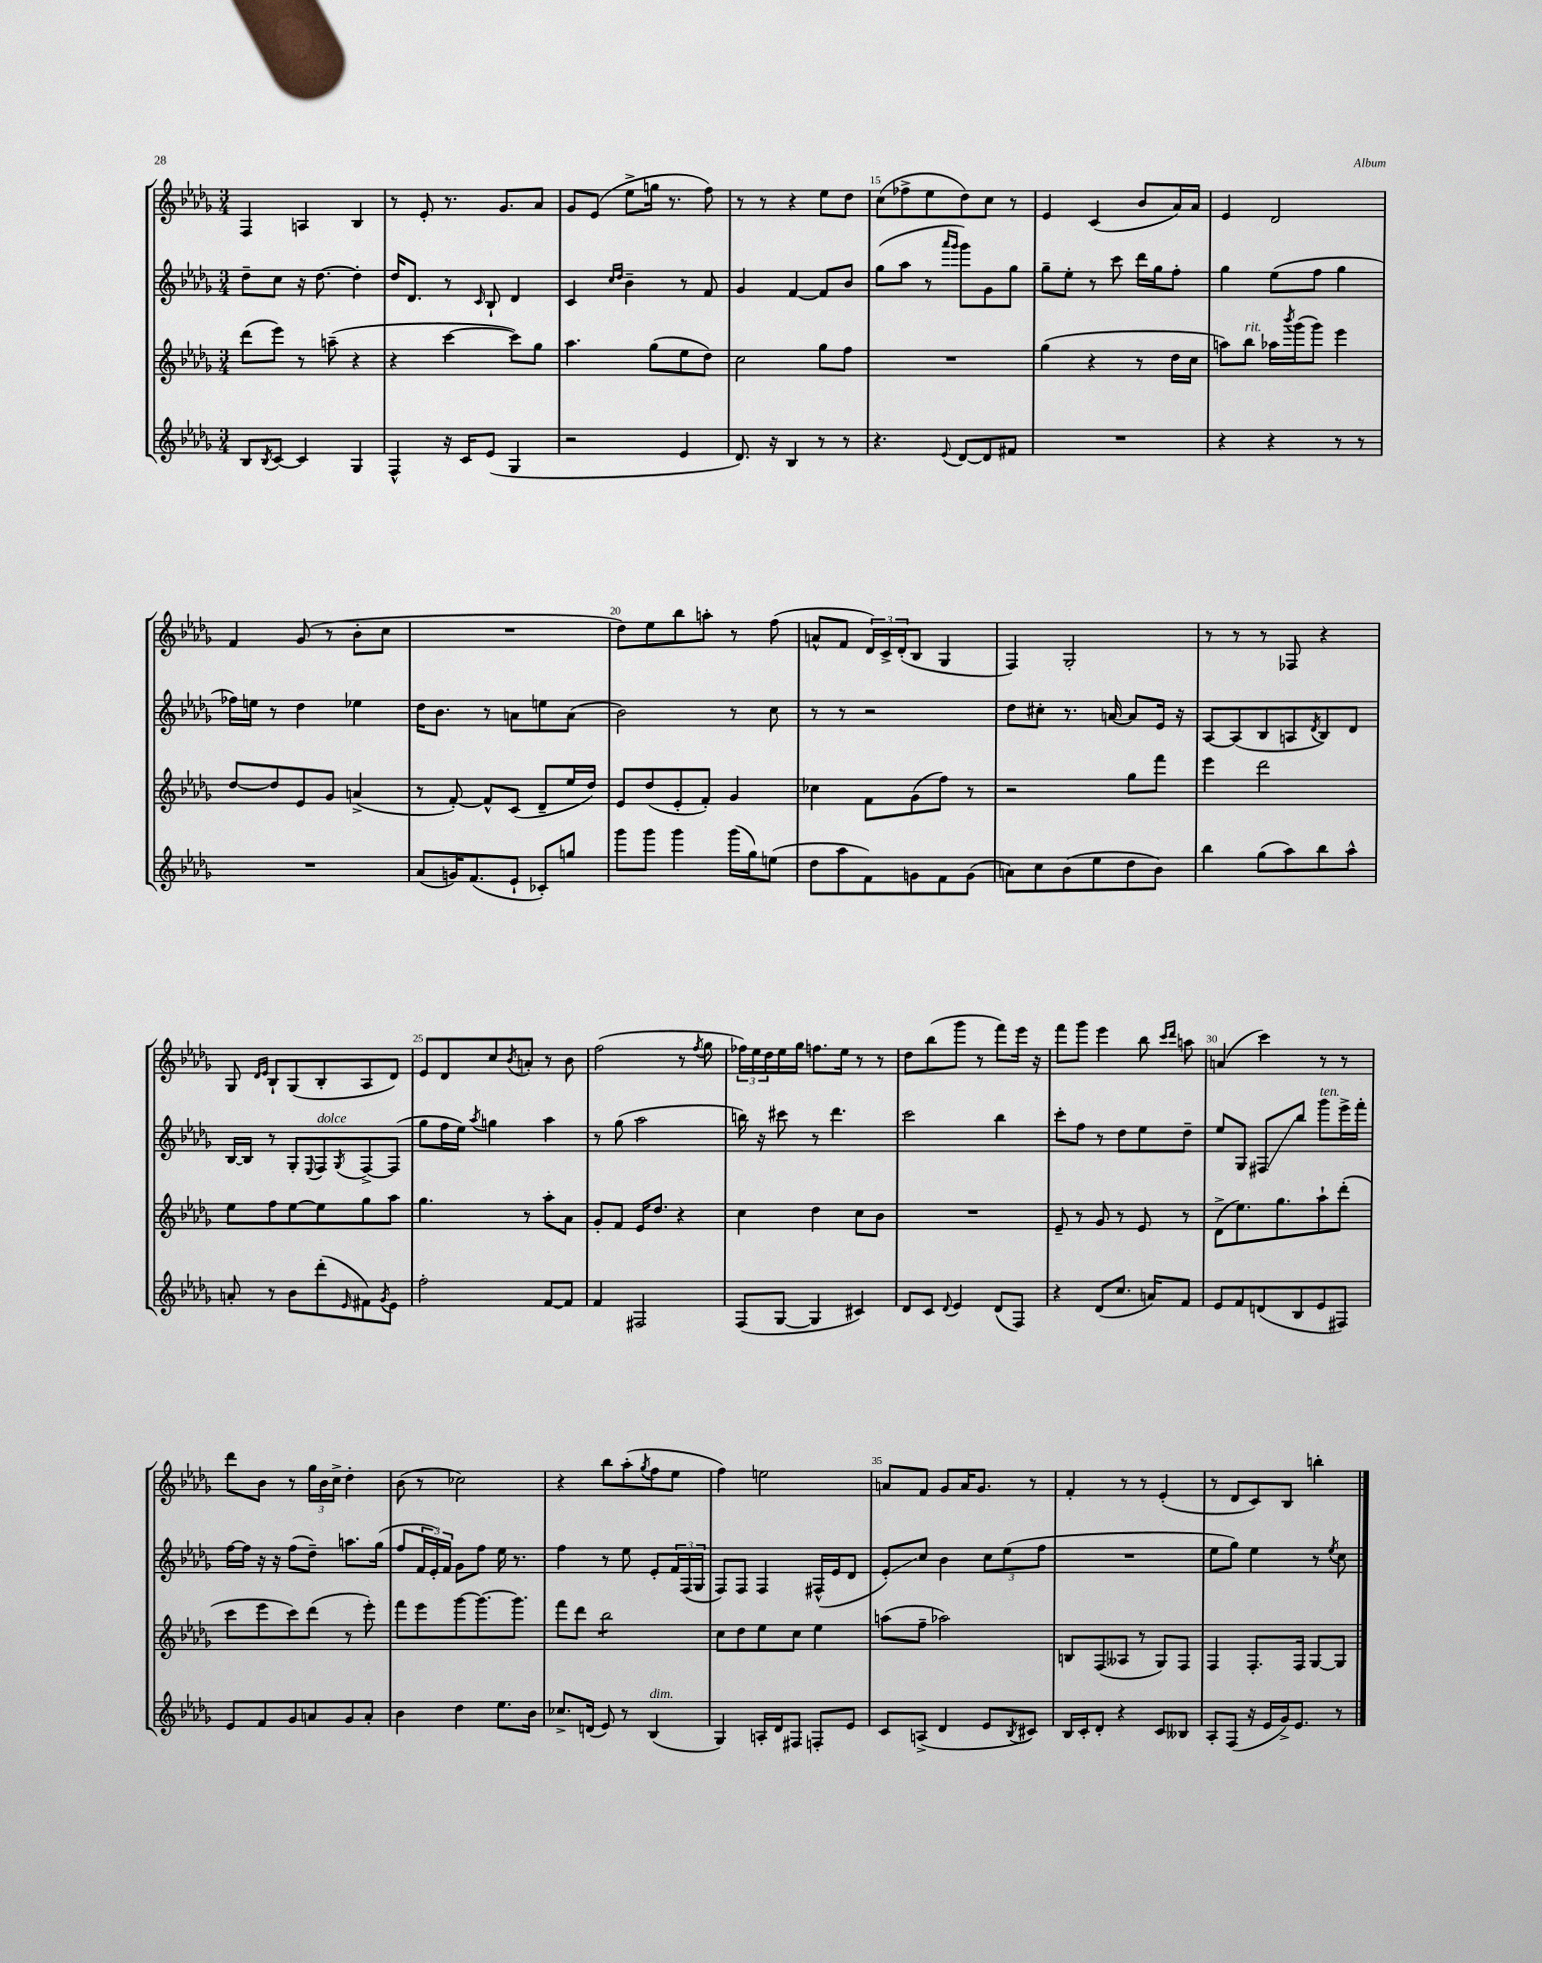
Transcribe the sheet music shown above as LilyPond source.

<<
\new StaffGroup <<
\new Staff = "s0" {
    \clef treble \key des \major \numericTimeSignature \time 3/4
    f4 a4 bes4 |
    r8 ees'8-. r8. ges'8. aes'8 |
    ges'8 ees'8( ees''8-> g''16 r8. f''8) |
    r8 r8 r4 ees''8 des''8 |
    c''8( fes''8-> ees''8 des''8) c''8 r8 |
    ees'4 c'4( bes'8 aes'16) aes'16 |
    ees'4 des'2 |
    f'4 ges'8( r8 bes'8-. c''8 |
    R2. |
    des''8) ees''8 bes''8 a''8-. r8 f''8( |
    a'8-^ f'8 \tuplet 3/2 { des'16) c'16-> des'16-.( } bes8 ges4 |
    f4) ges2-. |
    r8 r8 r8 fes8 r4 |
    ges8 \grace { des'16 ees'16 } bes8-! ges8( bes8-. aes8 des'8) |
    ees'8 des'8 c''8 \acciaccatura { bes'8 } a'8-. r8 bes'8 |
    f''2( r8 \acciaccatura { f''8 } ges''8 |
    \tuplet 3/2 { fes''16) ees''16 des''16 } ees''16 ges''16 f''8. ees''16 r8 r8 |
    des''8 bes''8( ges'''8 r8 f'''8) ees'''16 r16 |
    f'''8 ges'''8 ees'''4 bes''8 \grace { c'''16 des'''16 } a''8 |
    a'4( c'''4) r8 r8 |
    des'''8 bes'8 r8 \tuplet 3/2 { ges''16 bes'16 c''16-> } des''4-. |
    bes'8( r8 ces''2) |
    r4 bes''8 aes''8-.( \acciaccatura { ges''8 } f''8 ees''8 |
    f''4) e''2 |
    a'8 f'8 ges'8 a'16 ges'8. r8 |
    f'4-. r8 r8 ees'4-.( |
    r8 des'8 c'8) bes8 b''4-. \bar "|." |
}
\new Staff = "s1" {
    \clef treble \key des \major \numericTimeSignature \time 3/4
    des''8-- c''8 r16 des''8.~ des''4-. |
    des''16 des'8. r8 \grace { c'16 } bes8-! des'4 |
    c'4 \grace { c''16 des''16 } bes'4-- r8 f'8 |
    ges'4 f'4~ f'8 bes'8 |
    ges''8( aes''8 r8 \grace { aes'''16 ges'''16 } ges'''8) ges'8 ges''8 |
    ges''8-- ees''8-. r8 c'''8 des'''16 ges''16 f''8-. |
    ges''4 ees''8( f''8 ges''4 |
    fes''16) e''16 r8 des''4 ees''4 |
    des''16 bes'8. r8 a'8 e''8 a'8( |
    bes'2) r8 c''8 |
    r8 r8 r2 |
    des''8 cis''8-. r8. a'16~ a'8 ees'16 r16 |
    aes8~ aes8( bes8 a8 \acciaccatura { des'8 } bes8) des'8 |
    bes16~ bes16 r8 ges8-. \appoggiatura { ees8 } f8^\markup { \italic "dolce" } \acciaccatura { ges8 } f8~-> f8( |
    ges''8 f''16 ees''16) \acciaccatura { aes''8 } g''4 aes''4 |
    r8 ges''8( aes''2 |
    b''16) r16 cis'''8 r8 des'''4. |
    c'''2 bes''4 |
    c'''8-. f''8 r8 des''8 ees''8 des''8-- |
    ees''8 ges8 fis8\glissando bes''8 ges'''8^\markup { \italic "ten." } ees'''16-> f'''16-. |
    f''16~ f''16 r16 r16 f''8( des''8--) a''8. ges''16( |
    f''8 \tuplet 3/2 { f'16 ees'16-.) f'16 } ges'8 f''8 ees''16 r8. |
    f''4 r8 ees''8 ees'8-. \tuplet 3/2 { f'16 f16( ges16 } |
    f8) f8 f4 fis16-^( ees'16 des'8 |
    ees'8-.\glissando) c''8 bes'4 \tuplet 3/2 { c''8 ees''8( f''8 } |
    R2. |
    ees''8 ges''8) ees''4 r8 \acciaccatura { ees''8 } c''8 \bar "|." |
}
\new Staff = "s2" {
    \clef treble \key des \major \numericTimeSignature \time 3/4
    des'''8( ees'''8) r8 a''8--( r4 |
    r4 c'''4~ c'''8) ges''8 |
    aes''4. ges''8( ees''8 des''8) |
    c''2 ges''8 f''8 |
    R2. |
    ges''4( r4 r8 des''16 c''16 |
    a''8) bes''8^\markup { \italic "rit." } aes''16 \acciaccatura { bes'''8 } ges'''16( ges'''8) ees'''4 |
    des''8~ des''8 ees'8 ges'8 a'4->( |
    r8 f'8~-.) f'8-^ c'8( des'8-- ees''16 des''16) |
    ees'8 des''8( ees'8-. f'8-.) ges'4 |
    ces''4 f'8 ges'8( f''8) r8 |
    r2 ges''8 f'''8 |
    ees'''4 des'''2 |
    ees''8 f''8 ees''8~ ees''8 ges''8 aes''8 |
    ges''4. r8 aes''8-. aes'8 |
    ges'8-. f'8 ees'16 des''8. r4 |
    c''4 des''4 c''8 bes'8 |
    R2. |
    ees'8-- r8 ges'8 r8 ees'8 r8 |
    des'8->( ees''8.) ges''8. aes''8-! des'''8-.( |
    c'''8 ees'''8 c'''8) des'''8( r8 ees'''8-.) |
    f'''8 ees'''8 ges'''8~ ges'''8.~ ges'''8. |
    f'''8 des'''8 bes''2:8 |
    c''8 des''8 ees''8 c''8 ees''4 |
    a''8( f''8-- aes''2) |
    b8 f8( aeses8 r8 ges8) f8 |
    f4 f8.-. f16 ges8~ ges8 \bar "|." |
}
\new Staff = "s3" {
    \clef treble \key des \major \numericTimeSignature \time 3/4
    bes8 \acciaccatura { bes8 } c'8~ c'4 ges4 |
    f4-^ r16 c'16 ees'8( ges4 |
    r2 ees'4 |
    des'8.) r16 bes4 r8 r8 |
    r4. \appoggiatura { ees'8 } des'8~ des'8 fis'8 |
    R2. |
    r4 r4 r8 r8 |
    R2. |
    aes'8( g'16) f'8.( ees'8-! ces'8-.) g''8 |
    ges'''8 ges'''8 ges'''4 ges'''16( ges''16) e''8( |
    des''8 aes''8 f'8) g'8 f'8 g'8( |
    a'8) c''8 bes'8( ees''8 des''8 bes'8) |
    bes''4 ges''8( aes''8) bes''8 aes''8-^ |
    a'8-. r8 bes'8 des'''8-.( \grace { ees'16 } fis'8) \acciaccatura { ges'8 } ees'8 |
    f''2-. f'8~ f'8 |
    f'4 fis2 |
    f8( ges8~ ges4 cis'4) |
    des'8 c'8 \appoggiatura { des'8 } ees'4 des'8( f8) |
    r4 des'8( c''8. a'16) f'8 |
    ees'8 f'8 d'8( bes8 ees'8 fis8) |
    ees'8 f'8 ges'8 a'8 ges'8 a'8-. |
    bes'4 des''4 ees''8. bes'16 |
    ces''8.-> d'16( ees'8) r8 bes4^\markup { \italic "dim." }( |
    ges4) a16-. des'16 fis8 f8-. ees'8 |
    c'8 a8->( des'4 ees'8 \acciaccatura { bes8 } cis'8) |
    bes16 c'16-. des'8-. r4 c'8 beses8 |
    aes8-. f8( r16 ees'16 ges'16->) ees'8. r8 \bar "|." |
}
>>
>>
\layout { \context { \Score currentBarNumber = #11 \override BarNumber.break-visibility = ##(#f #t #t) barNumberVisibility = #(every-nth-bar-number-visible 5) } }
